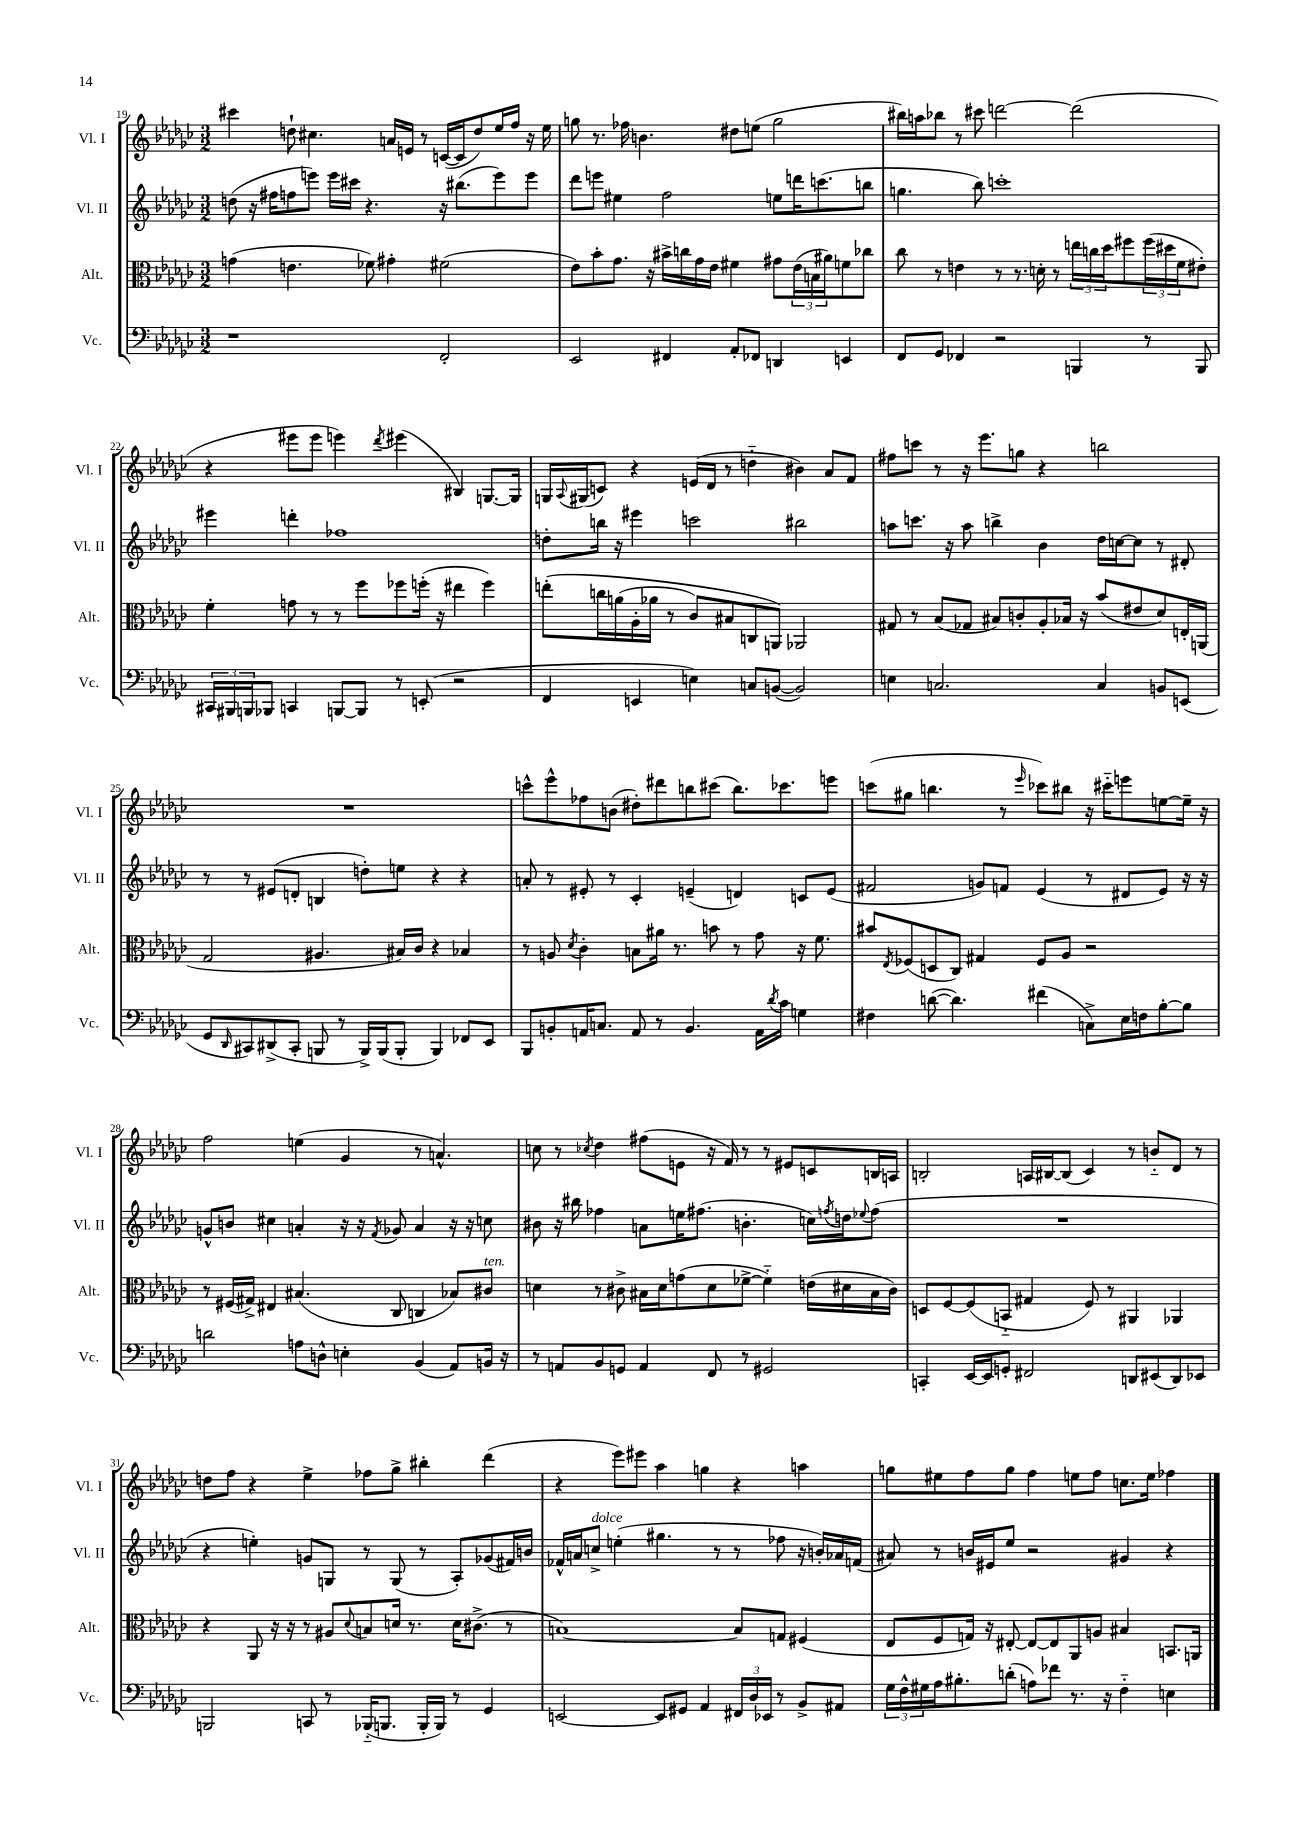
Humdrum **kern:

**kern	**kern	**kern	**kern
*staff4	*staff3	*staff2	*staff1
*clefF4	*clefC3	*clefG2	*clefG2
*k[b-e-a-d-g-c-]	*k[b-e-a-d-g-c-]	*k[b-e-a-d-g-c-]	*k[b-e-a-d-g-c-]
*M3/2	*M3/2	*M3/2	*M3/2
1r	(4g\	(8dd\	4ccc#\
.	.	16r	.
.	.	16ff#\LK	.
.	4.e\	8ff\	8dd`\
.	.	8eee\J)	4.cc#\
.	.	16eee\LL	.
.	.	16ccc#\JJ	.
.	8f-\)	4.r	.
.	4g#'\	.	16a/LL
.	.	.	16e/JJ
.	.	.	8r
2FF'/	(2f#\	16r	([16c/LL
.	.	(8.bb#\L	16c/]J
.	.	.	8dd/)
.	.	8eee\)	16ee-/L
.	.	.	16ff/JJ
.	.	8eee\J	16r
.	.	.	16ee-\
=	=	=	=
2EE-/	8e-\L)	8ddd-\L	8gg\
.	8b-'\	8eee\J	8.r
.	8.g-\J	4ee#\	.
.	.	.	16ff-\
.	.	.	4.b\
.	16r	.	.
4FF#/	16b#^\LL	2ff\	.
.	16cc\	.	.
.	16g-\	.	.
.	16e-\JJ	.	.
8AA-'/L	4f#\	.	8dd#\L
8FF-/J	.	.	(8ee\J
4DD/	8g#\L	8ee\L	2gg\
.	(24e-\L	16ddd\K	.
.	24B\	.	.
.	.	(8.ccc\	.
.	24a#\J)	.	.
4EE/	8f\	.	.
.	8cc-\J	8bb\J	.
=	=	=	=
8FF/L	8cc-\	4.gg\	16bb#\LL)
.	.	.	16aa\J
8GG-/J	8r	.	8bb-\J
4FF-/	4e\	.	8r
.	.	8bb-\)	8ccc#\
2r	8r	1ccc'	[2ddd\
.	8.r	.	.
.	16d'\	.	.
.	8r	.	.
4BBB/	24ee\LL	.	(2ddd\]
.	24cc\	.	.
.	24dd-\J	.	.
.	8ff#\	.	.
8r	(24ff#\L	.	.
.	24dd#\	.	.
.	24f\J	.	.
8BBB/	8e#'\J)	.	.
=	=	=	=
24CC#/LL	4f'\	4eee#\	4r
24BBB#/	.	.	.
24BBB/J	.	.	.
8BBB-/J	.	.	.
4CC/	8g\	4ddd'\	8eee#\L
.	8r	.	8eee#\J
[8BBB/L	8r	1ff-	4eee\)
8BBB/]J	8ff\L	.	.
.	.	.	8qddd-/
8r	8ff-\	.	(4eee#\
(8EE'/	(16ff'\Jk	.	.
.	16r	.	.
2r	4ee#\	.	4B#/)
.	4ff\)	.	[8.G/L
.	.	.	16G/]Jk
=	=	=	=
4FF/	&(8ee'\L	8dd'\L	16G/LL
.	.	.	8qqA-/
.	.	.	(16G#/J
.	16cc\L	16bb\Jk	8c/J)
.	(16a\	16r	.
4EE/	16A-'\	4eee#\	4r
.	16a-\JJ	.	.
.	8r	.	.
4E\)	8c-/L)	2ccc\	(16e/LL
.	.	.	16d-/JJ
.	8B#/	.	8r
8C/L	8C/	.	4dd'~\
([8BB/J	8AA/J&)	.	.
2BB/])	2AA-/	2bb#\	4b#\)
.	.	.	8a-/L
.	.	.	8f/J
=	=	=	=
4E\	8G#/	8aa\L	8ff#\L
.	8r	8.ccc\J	8ccc\J
2.C/	(8B-/L	.	8r
.	.	16r	.
.	8G-/J	8aa\	16r
.	.	.	8.eee-\L
.	8B#/L)	4bb^\	.
.	8c'/	.	8gg\J
.	8A-'/	4b-\	4r
.	16B-/Jk	.	.
.	16r	.	.
4C/	(8b-/L	16dd-\LL	2bb\
.	.	[16cc\J	.
.	8e#/	8cc\]J	.
8BB/L	8d-/)	8r	.
(8EE/J	16E'/L	8d#'/	.
.	(16AA/JJ	.	.
=	=	=	=
8GG-/L	2G-/	8r	1.r
16qqDD-/	.	.	.
8CC#/)	.	8r	.
(8DD#^/	.	(8e#/L	.
8CC#'/J	.	8d'/J	.
8BBB/	4.A#/	4B/	.
8r	.	.	.
16BBB^/LL)	.	8dd'\L)	.
(16BBB/J	.	.	.
8BBB'/J	16B#/LL)	8ee\J	.
.	16c-/JJ	.	.
4BBB/)	4r	4r	.
8FF-/L	4B-/	4r	.
8EE-/J	.	.	.
=	=	=	=
8BBB-/L	8r	8a'/	8ccc^^\L
8BB'/	8A/	8r	8eee-^^\
.	8qd-/	.	.
16AA/K	4c-'\	8e#'/	8ff-\
8.C/J	.	.	.
.	.	8r	(8b\J
8AA/	8B\L	4c-'/	8dd#'\L)
8r	16a#\Jk	.	8ddd#\
.	8.r	.	.
4.BB/	.	(4e~/	8bb\
.	8b\	.	(8ccc#\J
.	8r	4d/)	8.bb\L)
16AA\LL	8g-\	.	.
8qd-/	.	.	.
16c-\JJ	.	.	8.ccc-\
4G\	16r	8c/L	.
.	8.f\	.	.
.	.	(8e/J	8eee\J
=	=	=	=
4F#\	8b#/L	2f#/	(8ccc\L
.	8qE-/	.	.
.	(8F-/	.	8gg#\J
([8d\	8D/	.	4.bb\
4.d\])	8C-/J)	.	.
.	4G#/	8g/L)	.
.	.	8f/J	8r
.	.	.	16qqeee-/
(4f#\	8F-/L	(4e-/	8ccc-\L)
.	8A-/J	.	8bb#\J
8C^\L)	2r	8r	16r
.	.	.	16ccc#'~\LK
16E-\L	.	8d#/L	8eee\
16F\J	.	.	.
[8B-'\	.	8e-/J)	[8ee\
8B-\]J	.	16r	16ee~\]Jk
.	.	16r	16r
=	=	=	=
2d\	8r	8g^^/L	2ff\
.	(16F#/LL	8b/J	.
.	16G#^/JJ)	.	.
.	4E#/	4cc#\	.
8A\L	(4.B#/	4a'/	(4ee\
8D^^\J	.	.	.
4E'\	.	16r	4g-/
.	.	16r	.
.	.	8qf/	.
.	8C-/	8g-/	.
(4BB-/	4C/	4a/	8r
.	.	.	4.a^^/)
8AA-/L)	8B-/L)	16r	.
.	.	16r	.
16BB/Jk	8c#/J	8cc\	.
16r	.	.	.
=	=	=	=
8r	4d\	8b#\	8cc\
8AA/L	.	16r	8r
.	.	16bb#\	.
.	.	.	8qcc-/
8BB-/	8r	4ff-\	4dd-\
8GG/J	8c#^\	.	.
4AA/	16B#\LL	8a\L	(8ff#\L
.	16d\J	.	.
.	(8g\	16ee\K	8e\J
.	.	(8.ff#\J	.
8FF/	8d\	.	16r
.	.	.	16f/)
8r	[8f-^\J	4.b'\	8r
2GG#/	4f-'~\])	.	8r
.	.	.	8e#/L
.	(16e\LL	16cc\LL)	8c/
.	.	8qff/	.
.	16d#\	16dd\J	.
.	.	8qqee-/	.
.	16B#\	(8ff\J	16B/L
.	16c#\JJ)	.	16A/JJ
=	=	=	=
4CC'/	8D/L	1.r	2B'/
.	[8F/	.	.
[16EE-/LL	(8F/]	.	.
16EE-/]J	.	.	.
8GG'/J	8BB'~/J	.	.
2FF#/	4G#/	.	16A/LL
.	.	.	[16B#/J
.	.	.	(8B#/]J
.	8F/)	.	4c-/)
.	8r	.	.
8DD/L	4AA#/	.	8r
(8EE#/	.	.	8b'~/L
8DD/)	4AA-/	.	8d-/J
8EE-/J	.	.	8r
=	=	=	=
2BBB/	4r	4r	8dd\L
.	.	.	8ff\J
.	8AA-/	4ee'\)	4r
.	16r	.	.
.	16r	.	.
8CC/	8r	8g/L	4ee-^\
8r	8A#/L	8G/J	.
.	8qqd-/	.	.
(16BBB-'~/LK	8B/	8r	8ff-\L
8.BBB/J	.	.	.
.	16d/Jk	(8G/	8gg-^\J
.	8.r	.	.
16BBB'/LL	.	8r	4bb#'\
16BBB/JJ)	.	.	.
8r	16d\LK	8A-'/L)	.
.	(8.c#^\J	.	.
4GG-/	.	(8g-/	(4ddd-\
.	8r	16f#/L)	.
.	.	16b/JJ	.
=	=	=	=
[2EE/	[1B)	16f-^^/LL	4r
.	.	16a/J	.
.	.	8cc^/J	.
.	.	(4ee'\	8eee-\L)
.	.	.	8eee#\J
8EE/]L	.	4.gg#\	4aa-\
8GG#/J	.	.	.
4AA-/	.	.	4gg\
.	.	8r	.
24FF#/LL	8B/]L	8r	4r
24D-/	.	.	.
24EE-/JJ	.	.	.
8r	8G/J	8ff-\	.
8BB-^/L	(4F#/	16r	4aa\
.	.	16b'/LL)	.
8AA#/J	.	16a-/	.
.	.	(16f/JJ	.
=	=	=	=
24G-\LL	8E-/L	8a#/)	8gg\L
24F^^\	.	.	.
24G#\	.	.	.
16A-\J	8F/	8r	8ee#\
8.B#'\	.	.	.
.	16G/Jk)	16b/LL	8ff\
.	16r	16e#/J	.
(8d'\J	[8E#'/	8ee-/J	8gg\J
8A\L)	8E#/_L	2r	4ff\
8f-\J	8E#/]	.	.
8.r	8AA-/	.	8ee\L
.	8A/J	.	8ff\J
16r	.	.	.
4F'~\	4B#/	4g#/	8.cc\L
.	.	.	16ee\Jk
4E\	8.BB/L	4r	4ff-\
.	16AA/Jk	.	.
==	==	==	==
*-	*-	*-	*-
